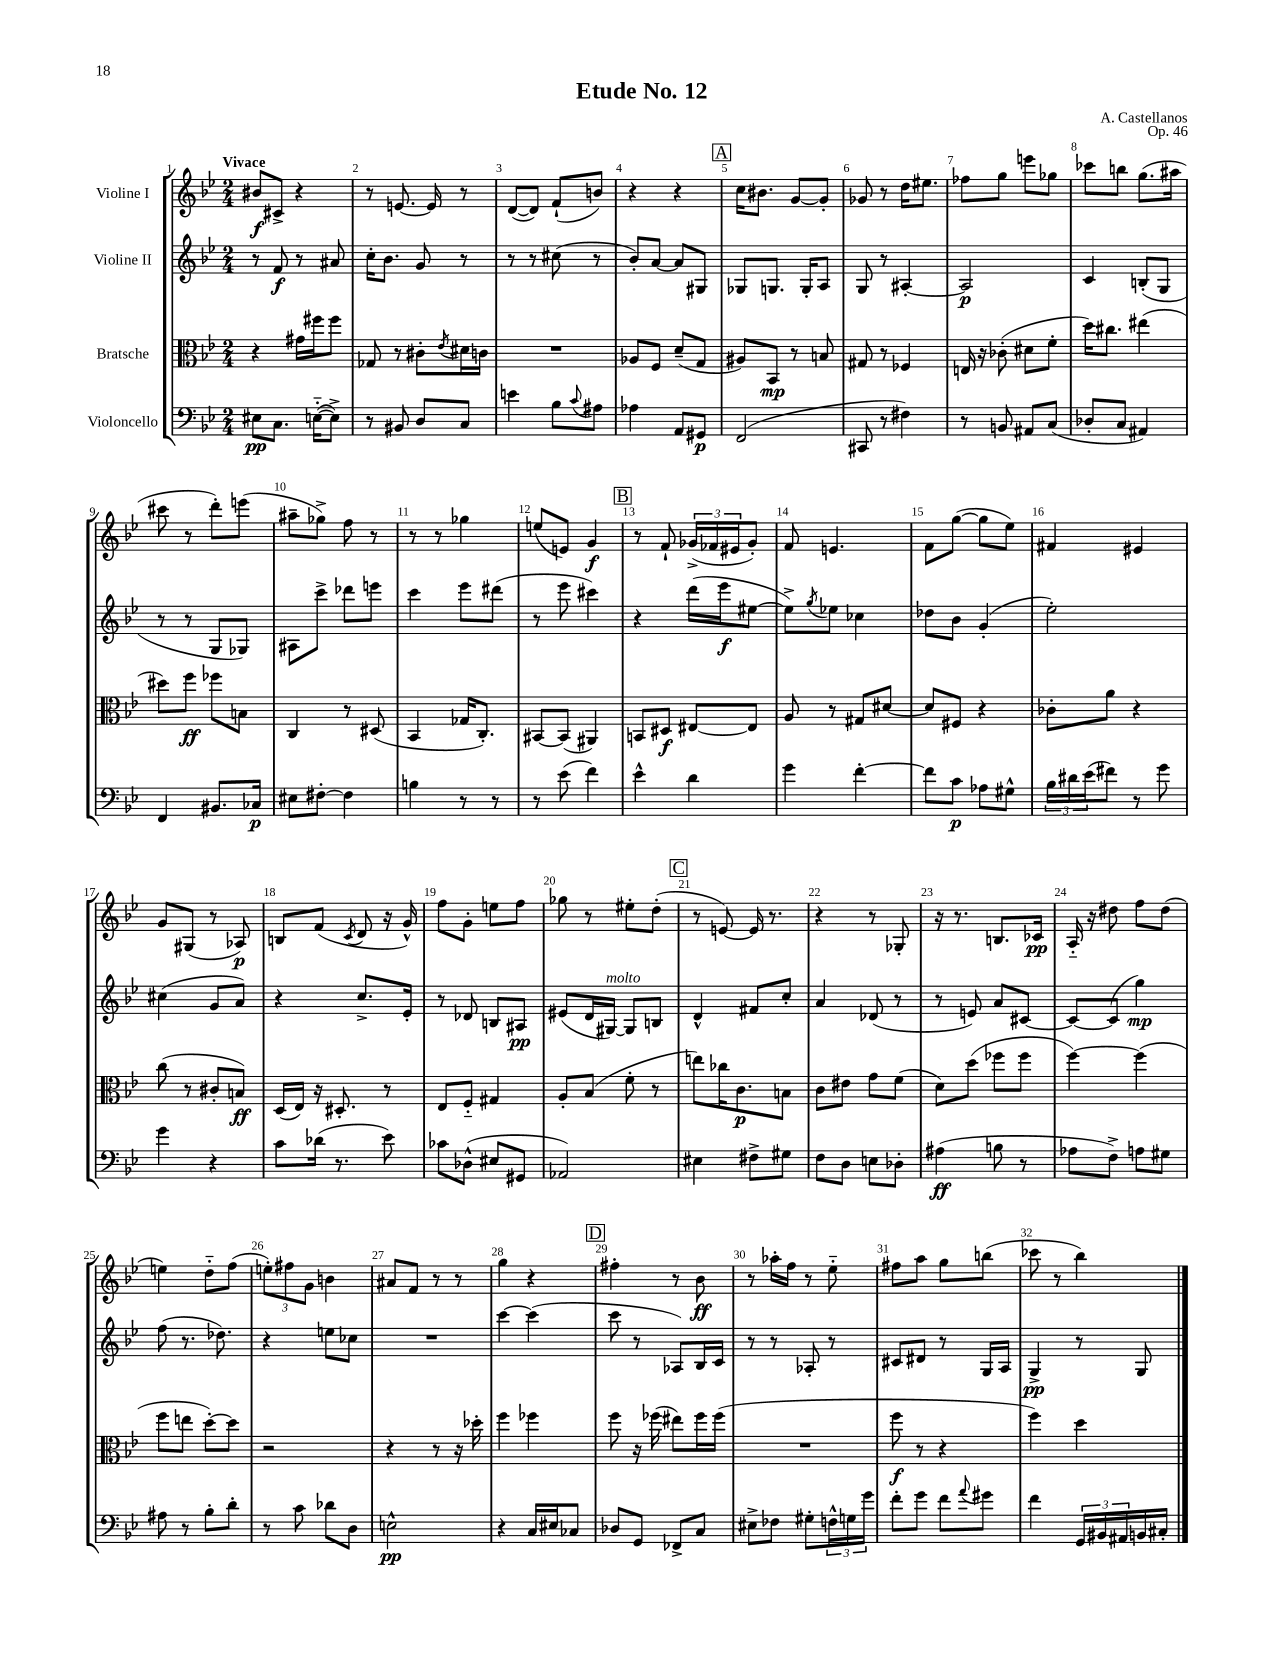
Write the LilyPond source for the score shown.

\header { title = "Etude No. 12" composer = "A. Castellanos" opus = "Op. 46" }
<<
\new StaffGroup <<
\new Staff = "s0" \with { instrumentName = "Violine I" } {
    \clef treble \key bes \major \numericTimeSignature \time 2/4 \tempo "Vivace"
    bis'8\f cis'8-> r4 |
    r8 e'8.~ e'16 r8 |
    d'8~( d'8) f'8-!( b'8) |
    r4 r4 |
    \mark \markup { \box "A" } c''16 bis'8. g'8~ g'8-. |
    ges'8 r8 d''16 eis''8. |
    fes''8 g''8 e'''8 ges''8 |
    ces'''8 b''8 g''8.( ais''16 |
    cis'''8 r8 d'''8-.) e'''8( |
    ais''8-- ges''8->) f''8 r8 |
    r8 r8 ges''4 |
    e''8( e'8) g'4\f |
    \mark \markup { \box "B" } r8 f'8-! \tuplet 3/2 { ges'16->( fes'16 eis'16 } ges'8-.) |
    f'8 e'4. |
    f'8 g''8~( g''8 ees''8) |
    fis'4 eis'4 |
    g'8 gis8( r8 aes8\p) |
    b8 f'8( \acciaccatura { c'8 } d'8 r16 g'16-^) |
    f''8 g'8-. e''8 f''8 |
    ges''8 r8 eis''8-. d''8-.( |
    \mark \markup { \box "C" } r8 e'8~) e'16 r8. |
    r4 r8 ges8-. |
    r16 r8. b8. ces'16\pp |
    a16-_ r16 dis''8 f''8 dis''8( |
    e''4) d''8-_ f''8( |
    \tuplet 3/2 { e''8-.) fis''8 g'8 } b'4 |
    ais'8 f'8 r8 r8 |
    g''4 r4 |
    \mark \markup { \box "D" } fis''4-. r8 bes'8\ff |
    r8 aes''16-. f''16 r8 ees''8-_ |
    fis''8 a''8 g''8 b''8( |
    ces'''8 r8 bes''4) \bar "|." |
}
\new Staff = "s1" \with { instrumentName = "Violine II" } {
    \clef treble \key bes \major \numericTimeSignature \time 2/4
    r8 f'8\f r8 ais'8 |
    c''16-. bes'8. g'8 r8 |
    r8 r8 cis''8( r8 |
    bes'8-.) a'8~ a'8 gis8 |
    \mark \markup { \box "A" } ges8 g8. g16-. a8 |
    g8 r8 ais4~-. |
    ais2\p |
    c'4 b8-.( g8 |
    r8 r8 g8 ges8) |
    ais8 c'''8-> des'''8 e'''8 |
    c'''4 ees'''8 dis'''8( |
    r8 ees'''8 cis'''4) |
    \mark \markup { \box "B" } r4 d'''16( ees'''16\f eis''8~ |
    eis''8->) \acciaccatura { g''8 } ees''8 ces''4 |
    des''8 bes'8 g'4-.( |
    ees''2-.) |
    cis''4( g'8 a'8) |
    r4 c''8.-> ees'16-. |
    r8 des'8 b8 ais8\pp |
    eis'8( d'16 gis16~^\markup { \italic "molto" }) gis8 b8 |
    \mark \markup { \box "C" } d'4-^ fis'8 c''8-. |
    a'4 des'8( r8 |
    r8 e'8) a'8 cis'8~ |
    cis'8~ cis'8( g''4\mp) |
    f''8( r8. des''8.) |
    r4 e''8 ces''8 |
    R2 |
    c'''4~ c'''4( |
    \mark \markup { \box "D" } c'''8 r8 aes8) bes16 c'16 |
    r8 r8 aes8-. r8 |
    cis'8 dis'8 r8 g16 a16 |
    g4->\pp r8 g8 \bar "|." |
}
\new Staff = "s2" \with { instrumentName = "Bratsche" } {
    \clef alto \key bes \major \numericTimeSignature \time 2/4
    r4 gis'16 fis''16 fis''8 |
    ges8 r8 cis'8-. \acciaccatura { ees'8 } dis'16 c'16 |
    R2 |
    aes8 f8 d'8--( g8 |
    \mark \markup { \box "A" } ais8) bes,8\mp r8 b8 |
    gis8 r8 fes4 |
    e16 r16 ces'8-.( dis'8 f'8-. |
    d''16) cis''8. eis''4( |
    dis''8) f''8\ff fes''8 b8 |
    c4 r8 dis8( |
    bes,4 ges16 c8.-.) |
    bis,8~ bis,8( ais,4) |
    \mark \markup { \box "B" } b,8 dis8\f eis8~ eis8 |
    a8 r8 gis8 dis'8~ |
    dis'8 fis8 r4 |
    ces'8-. a'8 r4 |
    c''8( r8 cis'8-. b8\ff) |
    d16( ees16) r16 dis8.-. r8 |
    ees8 f8-_ gis4 |
    a8-. bes8( f'8-. r8 |
    \mark \markup { \box "C" } e''8) ces''16 c'8.\p b8 |
    c'8 eis'8 g'8 f'8( |
    d'8) d''8( fes''8 fes''8 |
    f''4~) f''4( |
    f''8 e''8 d''8~-.) d''8 |
    r2 |
    r4 r8 r16 des''16-. |
    f''4 fes''4 |
    \mark \markup { \box "D" } f''8 r16 fes''16( eis''8) fes''16 fes''16( |
    R2 |
    f''8\f r8 r4 |
    f''4) d''4 \bar "|." |
}
\new Staff = "s3" \with { instrumentName = "Violoncello" } {
    \clef bass \key bes \major \numericTimeSignature \time 2/4
    eis8\pp c8. e16~-_( e8->) |
    r8 bis,8 d8 c8 |
    e'4 bes8 \appoggiatura { c'8 } ais8 |
    aes4 a,8 gis,8\p |
    \mark \markup { \box "A" } f,2( |
    cis,8 r8 fis4) |
    r8 b,8 ais,8 c8( |
    des8-. c8 ais,4) |
    f,4 bis,8. ces16\p |
    eis8 fis8~-. fis4 |
    b4 r8 r8 |
    r8 ees'8( f'4) |
    \mark \markup { \box "B" } ees'4-^ d'4 |
    g'4 f'4~-. |
    f'8 c'8\p aes8 gis8-^ |
    \tuplet 3/2 { bes16 dis'16 ees'16( } fis'8) r8 g'8 |
    g'4 r4 |
    c'8 des'16( r8. ees'8) |
    ces'8 des8-^( eis8 gis,8 |
    aes,2) |
    \mark \markup { \box "C" } eis4 fis8-> gis8 |
    f8 d8 e8 des8-. |
    ais4\ff( b8 r8 |
    aes8 f8->) a8 gis8 |
    ais8 r8 bes8-. d'8-. |
    r8 c'8 des'8 d8 |
    e2-^\pp |
    r4 c16 eis16 ces8 |
    \mark \markup { \box "D" } des8 g,8 fes,8-> c8 |
    eis8-> fes8 gis8-. \tuplet 3/2 { f16-^ g16 g'16 } |
    f'8-. g'8 f'8 \appoggiatura { a'8 } gis'8 |
    f'4 \tuplet 3/2 { g,16 bis,16 ais,16 } b,16 cis16-. \bar "|." |
}
>>
>>
\layout { \context { \Score \override BarNumber.break-visibility = ##(#f #t #t) barNumberVisibility = #all-bar-numbers-visible } }
